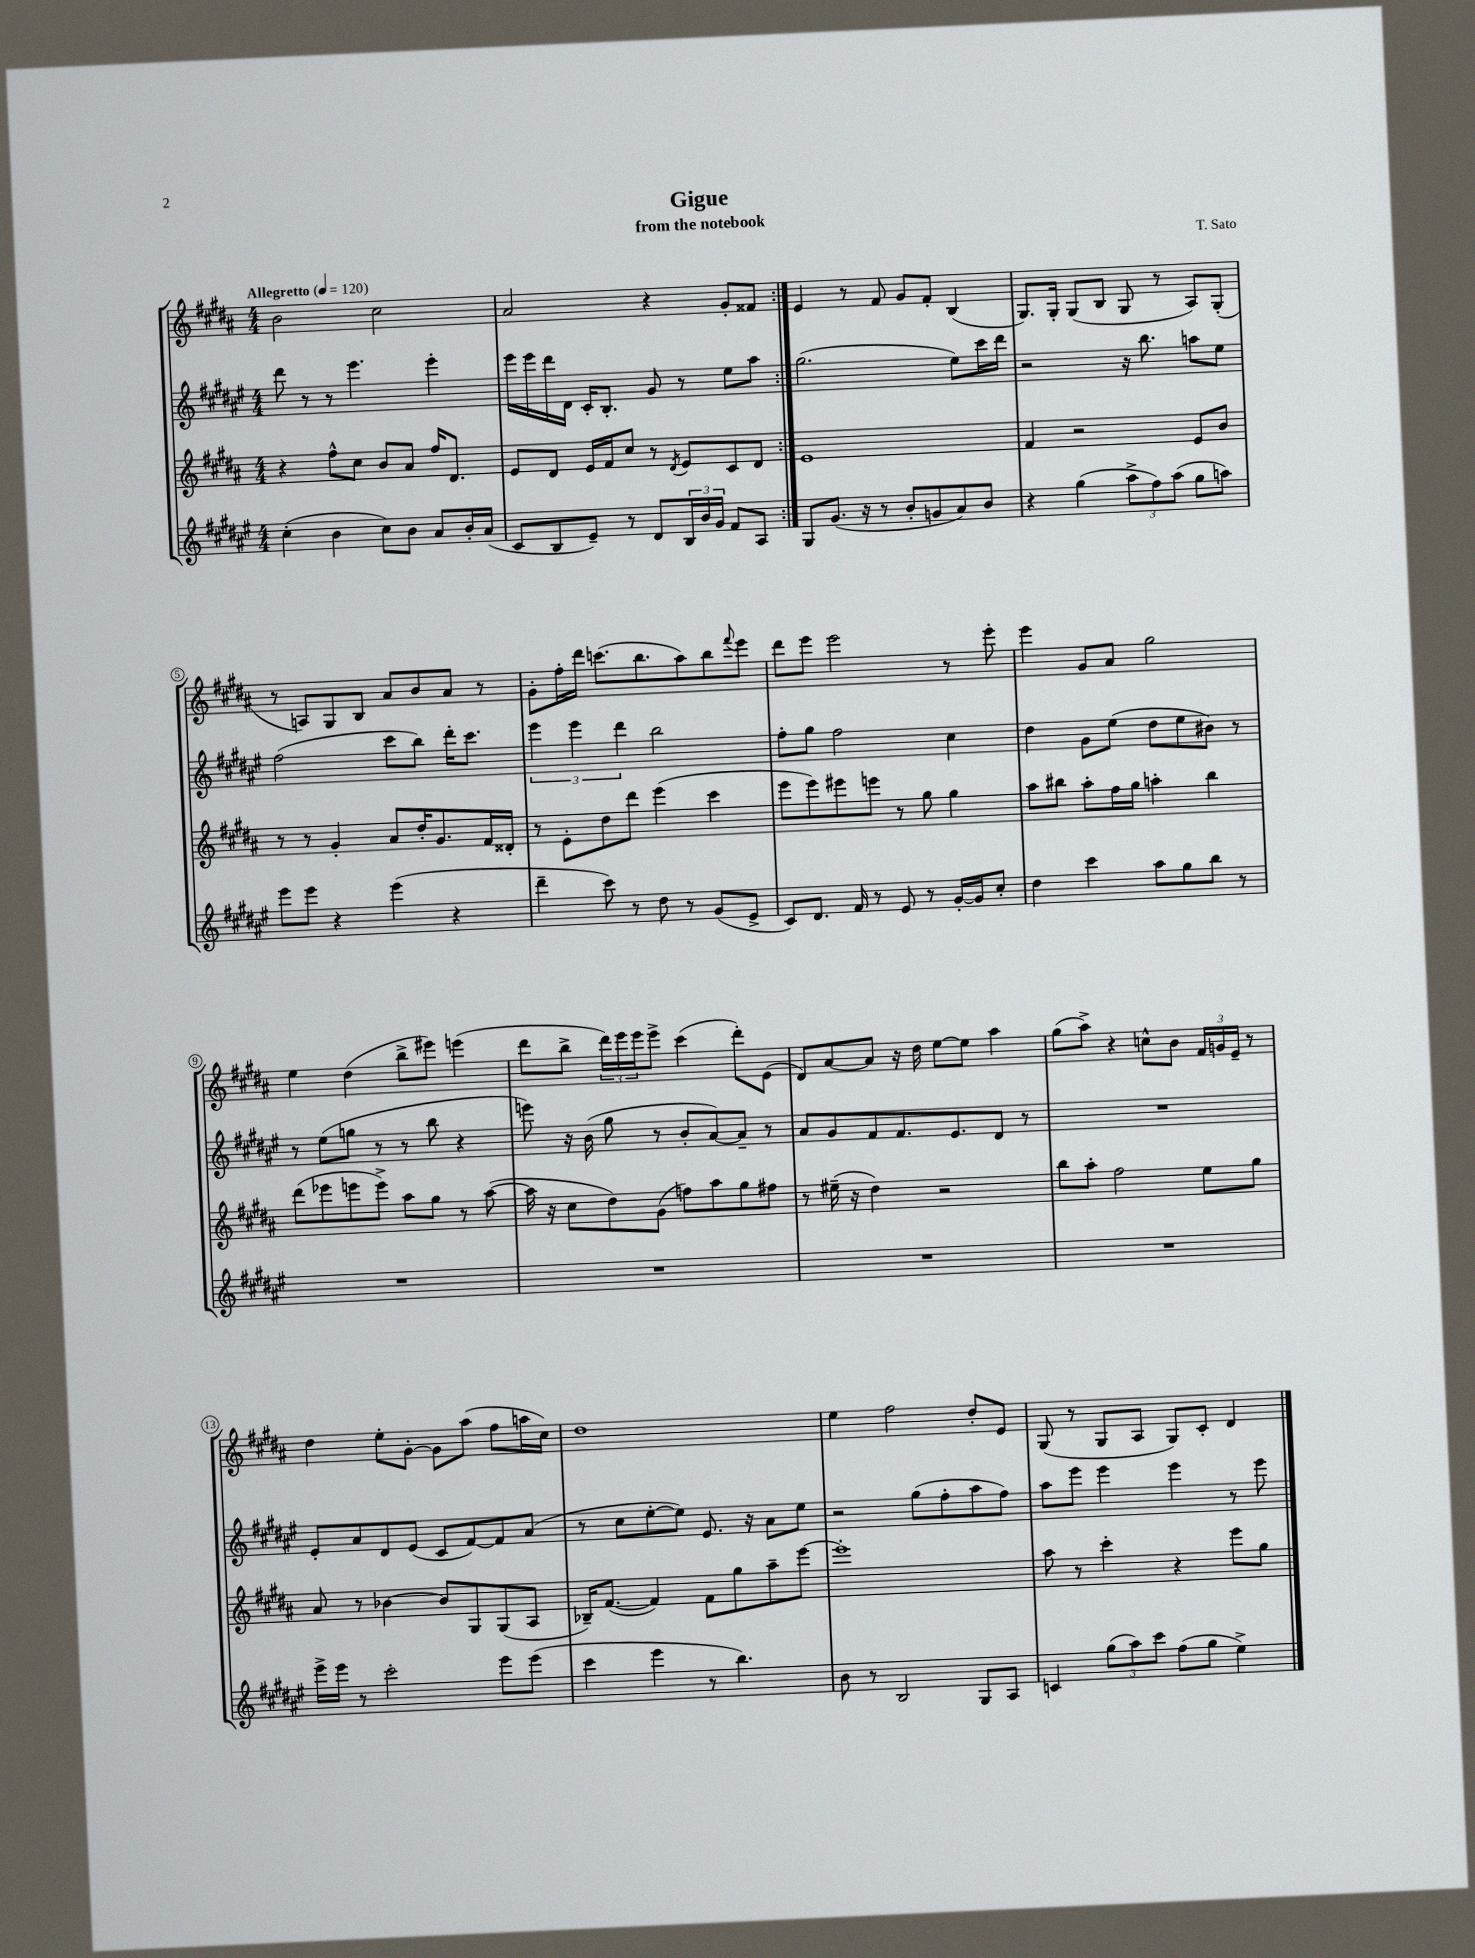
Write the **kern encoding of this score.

**kern	**kern	**kern	**kern
*staff4	*staff3	*staff2	*staff1
*clefG2	*clefG2	*clefG2	*clefG2
*k[f#c#g#d#a#e#]	*k[f#c#g#d#a#]	*k[f#c#g#d#a#e#]	*k[f#c#g#d#a#]
*M4/4	*M4/4	*M4/4	*M4/4
*MM120	*MM120	*MM120	*MM120
(4cc#'	4r	8ddd#	2b
.	.	8r	.
4b	8ff#^^	8r	.
.	8cc#	4.eee#	.
8cc#)	8b	.	2cc#
8b	8a#	.	.
8a#	16ff#	4eee#'	.
.	8.d#	.	.
16b'	.	.	.
(16a#	.	.	.
=	=	=	=
8c#	8e	16eee#	2a#
.	.	16eee#	.
8B	8d#	16ddd#	.
.	.	16d#	.
8e#~)	16e	16c#'	.
.	16f#	8.B'	.
8r	8cc#	.	.
8d#	8r	8g#	4r
.	8qd#	.	.
24B	8e	8r	.
24b	.	.	.
24g#	.	.	.
8f#	8c#	8ee#	8g#'
8A#	8d#	8aa#	8f##
=:|!	=:|!	=:|!	=:|!
8G#	1e	(2.gg#	4e
(8.g#	.	.	.
.	.	.	8r
16r	.	.	.
8r	.	.	8f#
8b'	.	.	8g#
8g	.	.	8f#'
8a#)	.	8ee#)	(4B
8b	.	16ccc#	.
.	.	16ddd#	.
=	=	=	=
4r	4f#	2r	8.G#)
.	.	.	16G#'
(4gg#	2r	.	(8G#
.	.	.	8B
12aa#^	.	16r	8G#
.	.	8.bb	.
12ff#)	.	.	.
.	.	.	8r
(12aa#	.	.	.
8gg#	8e	8aa	8A#)
8aa)	8b	8ee#	(8G#'
=	=	=	=
8eee#	8r	(2ff#	8r
8eee#	8r	.	8A)
4r	4g#'	.	8G#
.	.	.	8B
(4eee#	8a#	8ccc#	8a#
.	16dd#'	8bb)	8b
.	8.g#	.	.
4r	.	16ddd#'	8a#
.	.	8.ccc#	.
.	16f#	.	8r
.	16d##'	.	.
=	=	=	=
4ddd#~	8r	6eee#	8g#'
.	8e'	.	16ff#'
.	.	6eee#	.
.	.	.	16ddd#
8ccc#)	8dd#	.	(8.ccc
.	.	6ddd#	.
8r	8ddd#	.	.
.	.	.	8.bb
8dd#	(4eee	2bb	.
8r	.	.	8aa#)
(8g#	4ccc#	.	8bb
.	.	.	8qqfff#
8e#^	.	.	8eee
=	=	=	=
8c#)	8eee	8ff#'	8ddd#
8.d#	8eee)	8gg#	8eee
.	8eee#	2ff#	2eee
16f#	.	.	.
8r	8eee	.	.
8e#	8r	.	.
8r	8gg#	.	.
[16g#'	4gg#	4cc#	8r
16g#]	.	.	.
8cc#'	.	.	8eee'
=	=	=	=
4dd#	8aa#	4dd#	4eee
.	8bb#	.	.
4ccc#	8aa#'	8g#	8g#
.	16ff#	(8ee#	8a#
.	16gg#	.	.
8aa#	4aa'	8dd#	2gg#
8gg#	.	8ee#	.
8bb	4bb#	8b#)	.
8r	.	8r	.
=	=	=	=
1r	(8ddd#	8r	4ee
.	8eee-	(8ee#	.
.	8eee	8gg	(4dd#
.	8eee^)	8r	.
.	8aa#	8r	8bb^
.	8gg#	8bb	8eee#)
.	8r	4r	(4eee
.	([8aa#	.	.
=	=	=	=
1r	16aa#]	8eee)	8ddd#
.	16r	.	.
.	8cc#	16r	8bb^
.	.	(16b	.
.	8dd#)	8gg#	24ddd#)
.	.	.	24eee
.	.	.	24eee
.	(8g#	8r	8eee^
.	8ff)	8b'	(4ccc#
.	8aa#	[8a#)	.
.	8gg#	8a#~]	8ddd#')
.	8ff#	8r	(8e
=	=	=	=
1r	8r	8a#	8d#)
.	(16ee#~	8g#	[8a#
.	16r	.	.
.	4dd#)	8f#	8a#]
.	.	8.f#	16r
.	.	.	16dd#
.	2r	.	[8ee
.	.	8.e#	.
.	.	.	8ee]
.	.	8d#	4aa#
.	.	8r	.
=	=	=	=
1r	8bb	1r	(8gg#
.	8aa#'	.	8aa#^)
.	2ff#	.	4r
.	.	.	8cc^^
.	.	.	8b
.	8ee	.	24f#
.	.	.	24g
.	.	.	24e~
.	8gg#	.	8r
=	=	=	=
16eee#^	8a#	8e#'	4dd#
16eee#	.	.	.
8r	8r	8a#	.
2ccc#'	[4b-	8d#	8ee'
.	.	(8e#	[8g#'
.	8b-]	8c#	8g#]
.	8G#	[8f#)	(8aa#
8eee#	(8G#	8f#]	8ff#
(8eee#	8A#	(8a#	16aa
.	.	.	16cc#)
=	=	=	=
4ccc#	16B-~)	8r	1dd#
.	([8.f#	.	.
.	.	8cc#	.
4eee#	4f#])	[8ee#'	.
.	.	8ee#])	.
8r	8f#	8.e#	.
4.bb)	8gg#	.	.
.	.	16r	.
.	8aa#~	8a#	.
.	[8eee	8ee#	.
=	=	=	=
8b	1eee']	2r	4ee
8r	.	.	.
2B	.	.	2ff#
.	.	(8gg#	.
.	.	8ff#'	.
8G#	.	8aa#	8dd#'
8A#	.	8ff#)	8e
=	=	=	=
4c	8aa#	8aa#	(8G#
.	8r	8eee#	8r
(12gg#	4ccc#'	4eee#	8G#
12aa#)	.	.	.
.	.	.	8A#
12ccc#	.	.	.
(8ff#	4r	4eee#	8G#)
8gg#	.	.	8c#'
4ee#^)	8eee	8r	4d#
.	8gg#	8eee#	.
==	==	==	==
*-	*-	*-	*-
